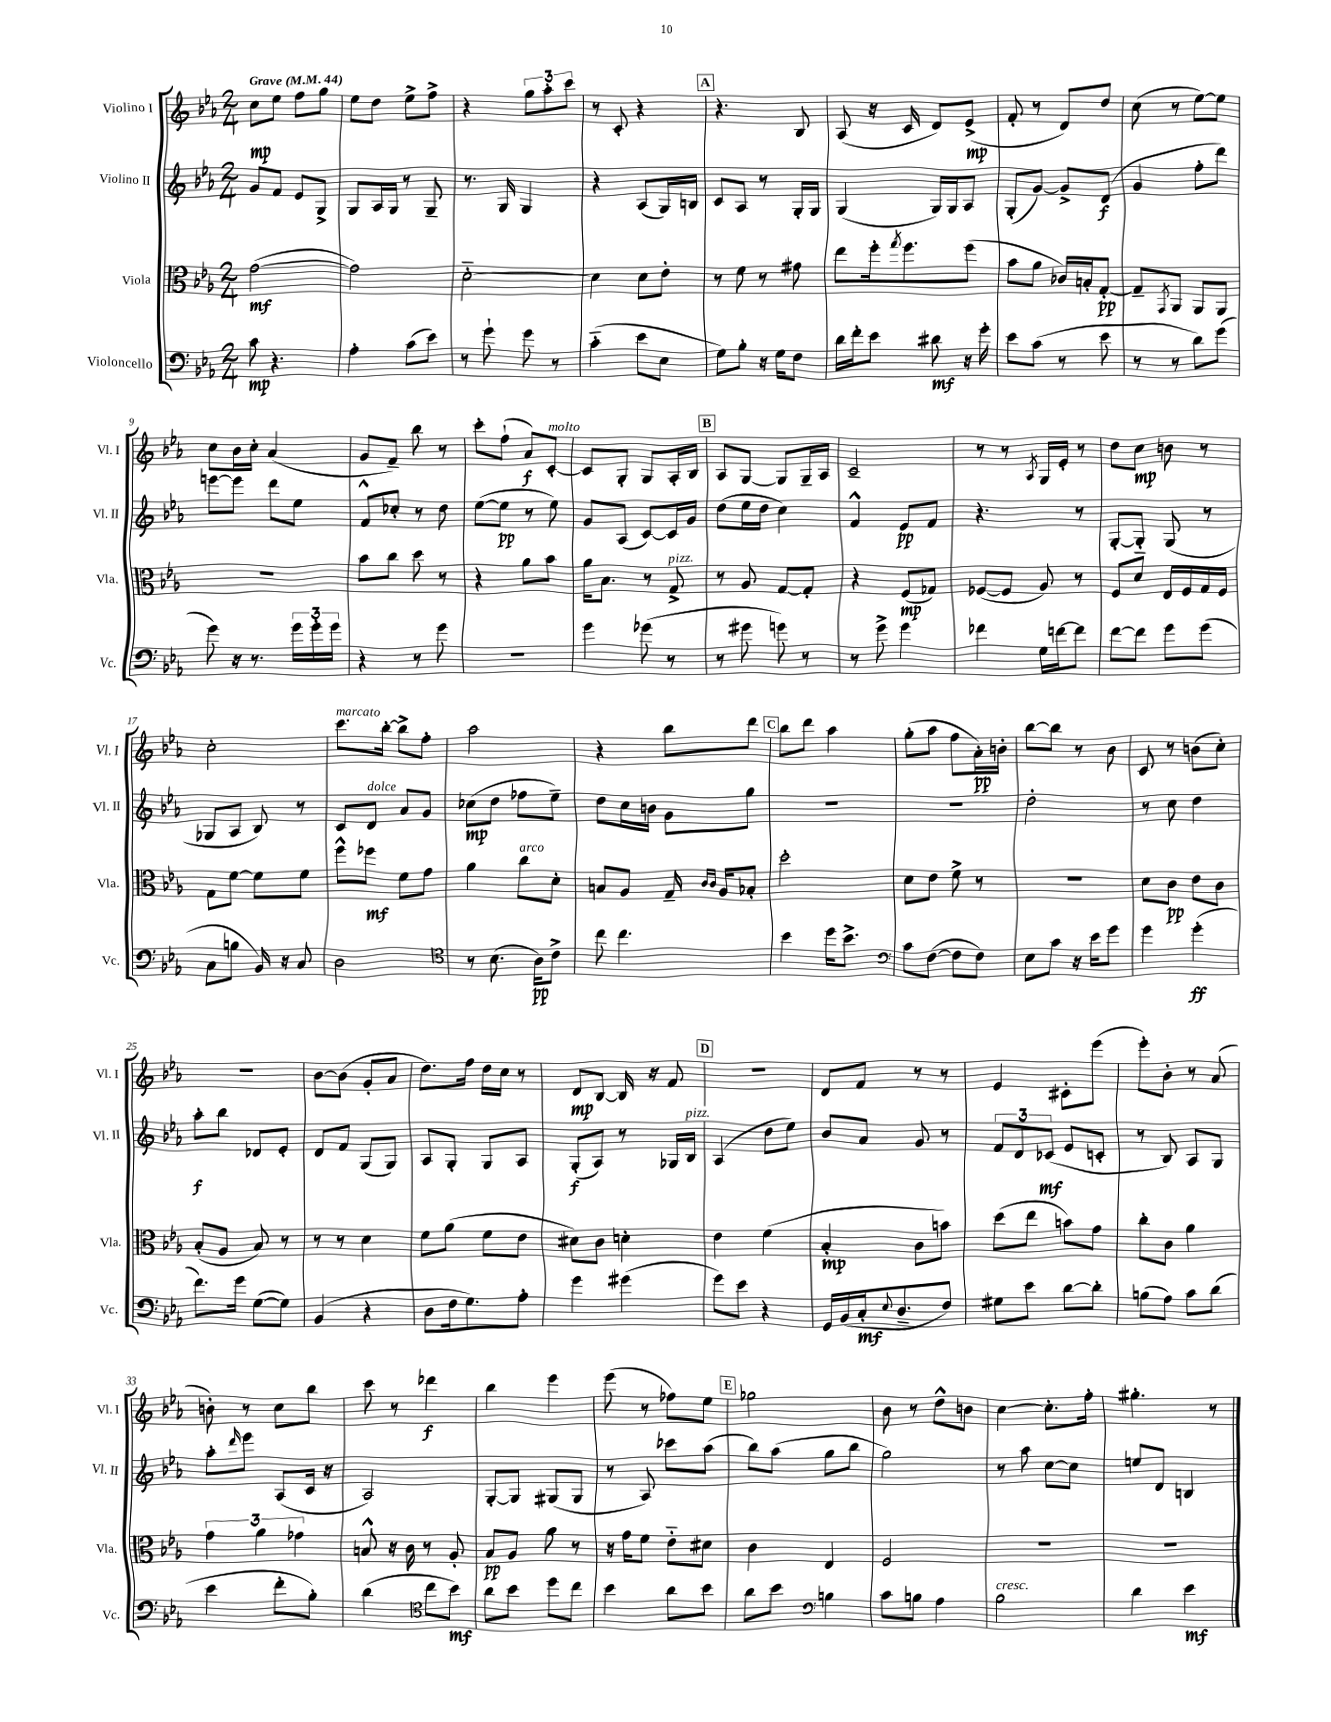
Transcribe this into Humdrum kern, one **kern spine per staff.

**kern	**dynam	**kern	**dynam	**kern	**dynam	**kern	**dynam
*part4	*part4	*part3	*part3	*part2	*part2	*part1	*part1
*staff4	*staff4	*staff3	*staff3	*staff2	*staff2	*staff1	*staff1
*I"Violoncello	*	*I"Viola	*	*I"Violino II	*	*I"Violino I	*
*I'Vc.	*	*I'Vla.	*	*I'Vl. II	*	*I'Vl. I	*
*clefF4	*	*clefC3	*	*clefG2	*	*clefG2	*
*k[b-e-a-]	*	*k[b-e-a-]	*	*k[b-e-a-]	*	*k[b-e-a-]	*
*M2/4	*	*M2/4	*	*M2/4	*	*M2/4	*
*MM44	*	*MM44	*	*MM44	*	*MM44	*
=1	=1	=1	=1	=1	=1	=1	=1
!	!	!	!	!	!	!LO:TX:a:B:t=Grave	!
8c\	mp	([2g\	mf	8g/L	.	8cc\L	mp
4.r	.	.	.	8f/J	.	8ee-\J	.
.	.	.	.	8e-/L	.	8ff\L	.
.	.	.	.	8G^/J	.	8gg\J	.
=2	=2	=2	=2	=2	=2	=2	=2
4A-'\	.	2g\])	.	8G/L	.	8ee-\L	.
.	.	.	.	16A-/L	.	8dd\J	.
.	.	.	.	16G/JJ	.	.	.
(8c\L	.	.	.	8r	.	8ee-^\L	.
8e-\J)	.	.	.	8G~/	.	8ff^\J	.
=3	=3	=3	=3	=3	=3	=3	=3
8r	.	[2d\	.	8.r	.	4r	.
8g`\	.	.	.	.	.	.	.
.	.	.	.	16G/	.	.	.
8g\	.	.	.	4G/	.	12gg\L	.
.	.	.	.	.	.	12aa-'\	.
8r	.	.	.	.	.	.	.
.	.	.	.	.	.	12ccc\J	.
=4	=4	=4	=4	=4	=4	=4	=4
(4c\	.	4d\]	.	4r	.	8r	.
.	.	.	.	.	.	8c'/	.
8e-\L	.	8d\L	.	(8A-/L	.	4r	.
8E-\J	.	8e-'\J	.	16G/L)	.	.	.
.	.	.	.	16Bn/JJ	.	.	.
!!LO:REH:place=s1:t=A
=5	=5	=5	=5	=5	=5	=5	=5
8G\L)	.	8r	.	8c/L	.	4.r	.
8B-'\J	.	8f\	.	8A-/J	.	.	.
16r	.	8r	.	8r	.	.	.
16G\KL	.	.	.	.	.	.	.
8F\J	.	8g#X\	.	16G'/LL	.	8B-/	.
.	.	.	.	16G/JJ	.	.	.
=6	=6	=6	=6	=6	=6	=6	=6
16d\LL	.	8ee-\L	.	(4G/	.	(8A-/	.
16f'\J	.	.	.	.	.	.	.
8e-\J	.	16ff'\k	.	.	.	16r	.
.	.	8qgg/	.	.	.	.	.
.	.	8.ff\	.	.	.	16c/	.
8d#X\	mf	.	.	16G/LL)	.	8d/L)	.
.	.	.	.	16G/J	.	.	.
16r	.	(8ff\J	.	8A-/J	.	(8e-^/J	mp
16g'\	.	.	.	.	.	.	.
=7	=7	=7	=7	=7	=7	=7	=7
8e-\L	.	8b-\L	.	(8G'/L	.	8f'/	.
(8c\J	.	8a-\J	.	[8g/J)	.	8r	.
8r	.	16c-X/LL)	.	8g^/L]	.	8d/L)	.
.	.	16Bn'/J	.	.	.	.	.
8e-\	.	[8G'/J	pp	(8d/J	f	8dd/J	.
=8	=8	=8	=8	=8	=8	=8	=8
8r	.	8G~/L]	.	4g/	.	(8cc\	.
.	.	8qGG/	.	.	.	.	.
8r	.	8AA-/J	.	.	.	8r	.
8d\L)	.	8AA-/L	.	8ff'\L	.	[8ee-\L)	.
(8g\J	.	8AA-/J	.	8ddd\J)	.	8ee-\J]	.
!!LO:LB:g=z
=9	=9	=9	=9	=9	=9	=9	=9
8g\)	.	2r	.	[8eeen\L	.	8cc\L	.
16r	.	.	.	8eee\J]	.	16b-\L	.
8.r	.	.	.	.	.	16cc'\JJ	.
.	.	.	.	8ddd\L	.	(4a-/	.
24g\LL	.	.	.	8ee-\J	.	.	.
24g'\	.	.	.	.	.	.	.
24g\JJ	.	.	.	.	.	.	.
=10	=10	=10	=10	=10	=10	=10	=10
4r	.	8b-\L	.	8f^^/L	.	8g/L	.
.	.	8cc\J	.	8cc-X'/J	.	8f~/J)	.
8r	.	8dd\	.	8r	.	8bb-\	.
8g\	.	8r	.	8dd\	.	8r	.
=11	=11	=11	=11	=11	=11	=11	=11
2r	.	4r	.	([8ee-\L	.	8ccc'\L	.
.	.	.	.	8ee-\J]	pp	(8ff`\J	.
.	.	8a-\L	.	8r	.	8a-/L)	f
!	!	!	!	!	!	!LO:TX:a:i:t=molto	!
.	.	8b-\J	.	8ee-\)	.	[8c'/J	.
=12	=12	=12	=12	=12	=12	=12	=12
4g\	.	16a-\KL	.	8g/L	.	8c/L]	.
.	.	8.B-\J	.	.	.	.	.
.	.	.	.	(8A-/J	.	8G'/J	.
(8g-X\	.	8r	.	[8c/L)	.	8G/L	.
!	!	!LO:TX:a:i:t=pizz.	!	!	!	!	!
8r	.	8G^/	.	16c/L]	.	16A-'/L	.
.	.	.	.	16g/JJ	.	16B-/JJ	.
!!LO:REH:place=s1:t=B
=13	=13	=13	=13	=13	=13	=13	=13
8r	.	8r	.	(8dd\L	.	8A-/L	.
8g#X\	.	8A-/	.	16ee-\L	.	[8G/J	.
.	.	.	.	16dd\JJ	.	.	.
8gn\)	.	[8G/L	.	4cc\)	.	8G/L]	.
8r	.	8G'/J]	.	.	.	16G~/L	.
.	.	.	.	.	.	16A-/JJ	.
=14	=14	=14	=14	=14	=14	=14	=14
8r	.	4r	.	4f^^/	.	2c~/	.
8g^\	.	.	.	.	.	.	.
4g\	.	(8F/L	mp	8e-/L	pp	.	.
.	.	8G-X/J)	.	8f/J	.	.	.
=15	=15	=15	=15	=15	=15	=15	=15
4f-X\	.	([8F-X/L	.	4.r	.	8r	.
.	.	8F-/J]	.	.	.	8r	.
.	.	.	.	.	.	8qA-/	.
16G\LL	.	8A-/)	.	.	.	16G/LL	.
[16fn\J	.	.	.	.	.	16e-'/JJ	.
8f\J]	.	8r	.	8r	.	8r	.
=16	=16	=16	=16	=16	=16	=16	=16
[8f\L	.	8F/L	.	[8G'/L	.	8dd\L	.
8f\J]	.	8d/J	.	8G/J]	.	8cc\J	mp
8g\L	.	16E-/LL	.	(8G/	.	8bn\	.
.	.	16F/	.	.	.	.	.
(8g\J	.	16G/	.	8r	.	8r	.
.	.	16F/JJ	.	.	.	.	.
!!LO:LB:g=z
=17	=17	=17	=17	=17	=17	=17	=17
8C\L	.	8G\L	.	8G-X/L	.	2cc'\	.
8Bn\J	.	[8f\J	.	8A-/J	.	.	.
16BB-/)	.	8f\L]	.	8B-/)	.	.	.
16r	.	.	.	.	.	.	.
8C/	.	8f\J	.	8r	.	.	.
=18	=18	=18	=18	=18	=18	=18	=18
!	!	!	!	!	!	!LO:TX:a:i:t=marcato	!
2D\	.	8ff^^\L	.	8c/L	.	8.ccc\L	.
!	!	!	!	!LO:TX:a:i:t=dolce	!	!	!
.	.	8ff-X\J	mf	8d/J	.	.	.
.	.	.	.	.	.	[16bb-'\Jk	.
.	.	8f\L	.	8a-/L	.	8bb-^\L]	.
.	.	8g\J	.	8g/J	.	8ff'\J	.
=19	=19	=19	=19	=19	=19	=19	=19
*clefC4	*	*	*	*	*	*	*
8r	.	4a-\	.	(8cc-X\L	mp	2aa-\	.
(8.B-\	.	.	.	8dd\J	.	.	.
!	!	!LO:TX:a:i:t=arco	!	!	!	!	!
.	.	8cc\L	.	8ff-X\L	.	.	.
16A-\KL)	pp	.	.	.	.	.	.
8c^\J	.	8d'\J	.	8ee-~\J)	.	.	.
=20	=20	=20	=20	=20	=20	=20	=20
8cc\	.	8Bn/L	.	8dd\L	.	4r	.
4.cc\	.	8A-/J	.	16cc\L	.	.	.
.	.	.	.	16bn\JJ	.	.	.
.	.	16G~/	.	8g\L	.	8bb-\L	.
.	.	16qqc/LL	.	.	.	.	.
.	.	16qqc/JJ	.	.	.	.	.
.	.	16A-/KL	.	.	.	.	.
.	.	8B-X'/J	.	8gg\J	.	8ddd\J	.
!!LO:REH:place=s1:t=C
=21	=21	=21	=21	=21	=21	=21	=21
4b-\	.	2dd'\	.	2r	.	8bb-\L	.
.	.	.	.	.	.	8ddd\J	.
16dd\KL	.	.	.	.	.	4aa-\	.
8.b-^\J	.	.	.	.	.	.	.
=22	=22	=22	=22	=22	=22	=22	=22
*clefF4	*	*	*	*	*	*	*
8c\L	.	8d\L	.	2r	.	(8gg'\L	.
([8F\J	.	8e-\J	.	.	.	8aa-\J	.
8F\L]	.	8f^\	.	.	.	8ff\L	.
8F\J)	.	8r	.	.	.	16a-'\L)	pp
.	.	.	.	.	.	16bn'\JJ	.
=23	=23	=23	=23	=23	=23	=23	=23
8E-\L	.	2r	.	2dd'\	.	[8bb-\L	.
8c\J	.	.	.	.	.	8bb-\J]	.
16r	.	.	.	.	.	8r	.
16e-\KL	.	.	.	.	.	.	.
8g\J	.	.	.	.	.	8b-\	.
=24	=24	=24	=24	=24	=24	=24	=24
4g\	.	8d\L	.	8r	.	8c/	.
.	.	8c\J	pp	8cc\	.	8r	.
(4g'\	ff	8e-\L	.	4dd\	.	(8bn\L	.
.	.	8c\J	.	.	.	8cc'\J)	.
!!LO:LB:g=z
=25	=25	=25	=25	=25	=25	=25	=25
8.f\L)	.	(8B-'/L	.	8aa-'\L	f	2r	.
.	.	8A-/J	.	8bb-\J	.	.	.
16g\Jk	.	.	.	.	.	.	.
([8G\L	.	8B-/)	.	8d-X/L	.	.	.
8G\J])	.	8r	.	8e-'/J	.	.	.
=26	=26	=26	=26	=26	=26	=26	=26
(4BB-/	.	8r	.	8d/L	.	[8b-\L	.
.	.	8r	.	8f/J	.	(8b-\J]	.
4r	.	4d\	.	(8G/L	.	8g'/L	.
.	.	.	.	8G/J)	.	8a-/J	.
=27	=27	=27	=27	=27	=27	=27	=27
8D\L	.	8f\L	.	8A-/L	.	8.dd\L)	.
16F\k	.	(8a-\J	.	8G'/J	.	.	.
8.G\)	.	.	.	.	.	16ff\Jk	.
.	.	8f\L	.	8G/L	.	16dd\LL	.
.	.	.	.	.	.	16cc\JJ	.
8A-'\J	.	8e-\J	.	8A-/J	.	8r	.
=28	=28	=28	=28	=28	=28	=28	=28
4g\	.	8d#X\L)	.	(8G'/L	f	8d/L	mp
.	.	8c\J	.	8A-/J)	.	[8B-/J	.
(4g#X\	.	4dn'\	.	8r	.	16B-/]	.
.	.	.	.	.	.	16r	.
.	.	.	.	16G-X/LL	.	8f/	.
!	!	!	!	!LO:TX:a:i:t=pizz.	!	!	!
.	.	.	.	16B-/JJ	.	.	.
!!LO:REH:place=s1:t=D
=29	=29	=29	=29	=29	=29	=29	=29
8g\L)	.	4e-\	.	(4A-/	.	2r	.
8e-\J	.	.	.	.	.	.	.
4r	.	(4f\	.	8dd\L	.	.	.
.	.	.	.	8ee-\J)	.	.	.
=30	=30	=30	=30	=30	=30	=30	=30
16GG/LL	.	4B-'/	mp	8b-/L	.	8d/L	.
(16BB-/	.	.	.	.	.	.	.
16C'/J	mf	.	.	8a-/J	.	8f/J	.
8qqE-/	.	.	.	.	.	.	.
8.D~/	.	.	.	.	.	.	.
.	.	8c\L	.	8g/	.	8r	.
8F/J)	.	8bn\J)	.	8r	.	8r	.
=31	=31	=31	=31	=31	=31	=31	=31
8G#X\L	.	(8dd\L	.	12f/L	.	4e-/	.
.	.	.	.	12d/	.	.	.
8e-\J	.	8ee-\J	.	.	.	.	.
.	.	.	.	(12c-X/J	mf	.	.
[8d\L	.	8bn\L)	.	8e-/L	.	8c#X'\L	.
8d'\J]	.	8g\J	.	8cn'/J	.	(8eee-\J	.
=32	=32	=32	=32	=32	=32	=32	=32
(8Bn\L	.	8cc'\L	.	8r	.	8eee-'\L)	.
8A-\J)	.	8c\J	.	8B-/)	.	8b-'\J	.
8c\L	.	4a-\	.	8A-/L	.	8r	.
(8d\J	.	.	.	8G/J	.	(8a-/	.
!!LO:LB:g=z
=33	=33	=33	=33	=33	=33	=33	=33
4e-\	.	6g\	.	8aa-'\L	.	8bn'\)	.
.	.	.	.	16qqddd/	.	.	.
.	.	.	.	8eee-\J	.	8r	.
.	.	6a-\	.	.	.	.	.
8f'\L	.	.	.	(8A-/L	.	8cc\L	.
.	.	6g-X\	.	.	.	.	.
8B-'\J)	.	.	.	16c/Jk	.	8bb-\J	.
.	.	.	.	16r	.	.	.
=34	=34	=34	=34	=34	=34	=34	=34
(4d\	.	8Bn^^/	.	2A-/)	.	8ccc\	.
.	.	16r	.	.	.	8r	.
.	.	16c\	.	.	.	.	.
*clefC4	*	*	*	*	*	*	*
8cc\L	.	8r	.	.	.	4ddd-X\	f
8b-\J)	mf	8A-'/	.	.	.	.	.
=35	=35	=35	=35	=35	=35	=35	=35
8a-\L	.	8B-/L	pp	[8G'/L	.	4bb-\	.
8b-\J	.	8A-/J	.	8G/J]	.	.	.
8dd\L	.	8a-\	.	(8G#X/L	.	4eee-\	.
8cc\J	.	8r	.	8G#/J	.	.	.
=36	=36	=36	=36	=36	=36	=36	=36
4b-\	.	16r	.	8r	.	(8eee-\	.
.	.	16g\KL	.	.	.	.	.
.	.	8f\J	.	8A-/)	.	8r	.
8a-\L	.	8e-\L	.	8ccc-X\L	.	8ff-X\L)	.
8b-\J	.	8d#X\J	.	(8aa-\J	.	8ee-\J	.
!!LO:REH:place=s1:t=E
=37	=37	=37	=37	=37	=37	=37	=37
8a-\L	.	4c\	.	8bb-\L)	.	2gg-X\	.
8b-\J	.	.	.	(8aa-\J	.	.	.
*clefF4	*	*	*	*	*	*	*
4Bn\	.	4E-/	.	8gg\L	.	.	.
.	.	.	.	8bb-\J	.	.	.
=38	=38	=38	=38	=38	=38	=38	=38
8c\L	.	2F/	.	2gg\)	.	8b-\	.
8Bn\J	.	.	.	.	.	8r	.
4A-\	.	.	.	.	.	8dd^^\L	.
.	.	.	.	.	.	8bn\J	.
=39	=39	=39	=39	=39	=39	=39	=39
!LO:TX:a:i:t=cresc.	!	!	!	!	!	!	!
2B-\	.	2r	.	8r	.	[4cc\	.
.	.	.	.	8aa-\	.	.	.
.	.	.	.	[8cc\L	.	8.cc'\L]	.
.	.	.	.	8cc\J]	.	.	.
.	.	.	.	.	.	16ff'\Jk	.
=40	=40	=40	=40	=40	=40	=40	=40
4d\	.	2r	.	8een/L	.	4.gg#X'\	.
.	.	.	.	8d/J	.	.	.
4e-\	mf	.	.	4Bn/	.	.	.
.	.	.	.	.	.	8r	.
==	==	==	==	==	==	==	==
*-	*-	*-	*-	*-	*-	*-	*-
